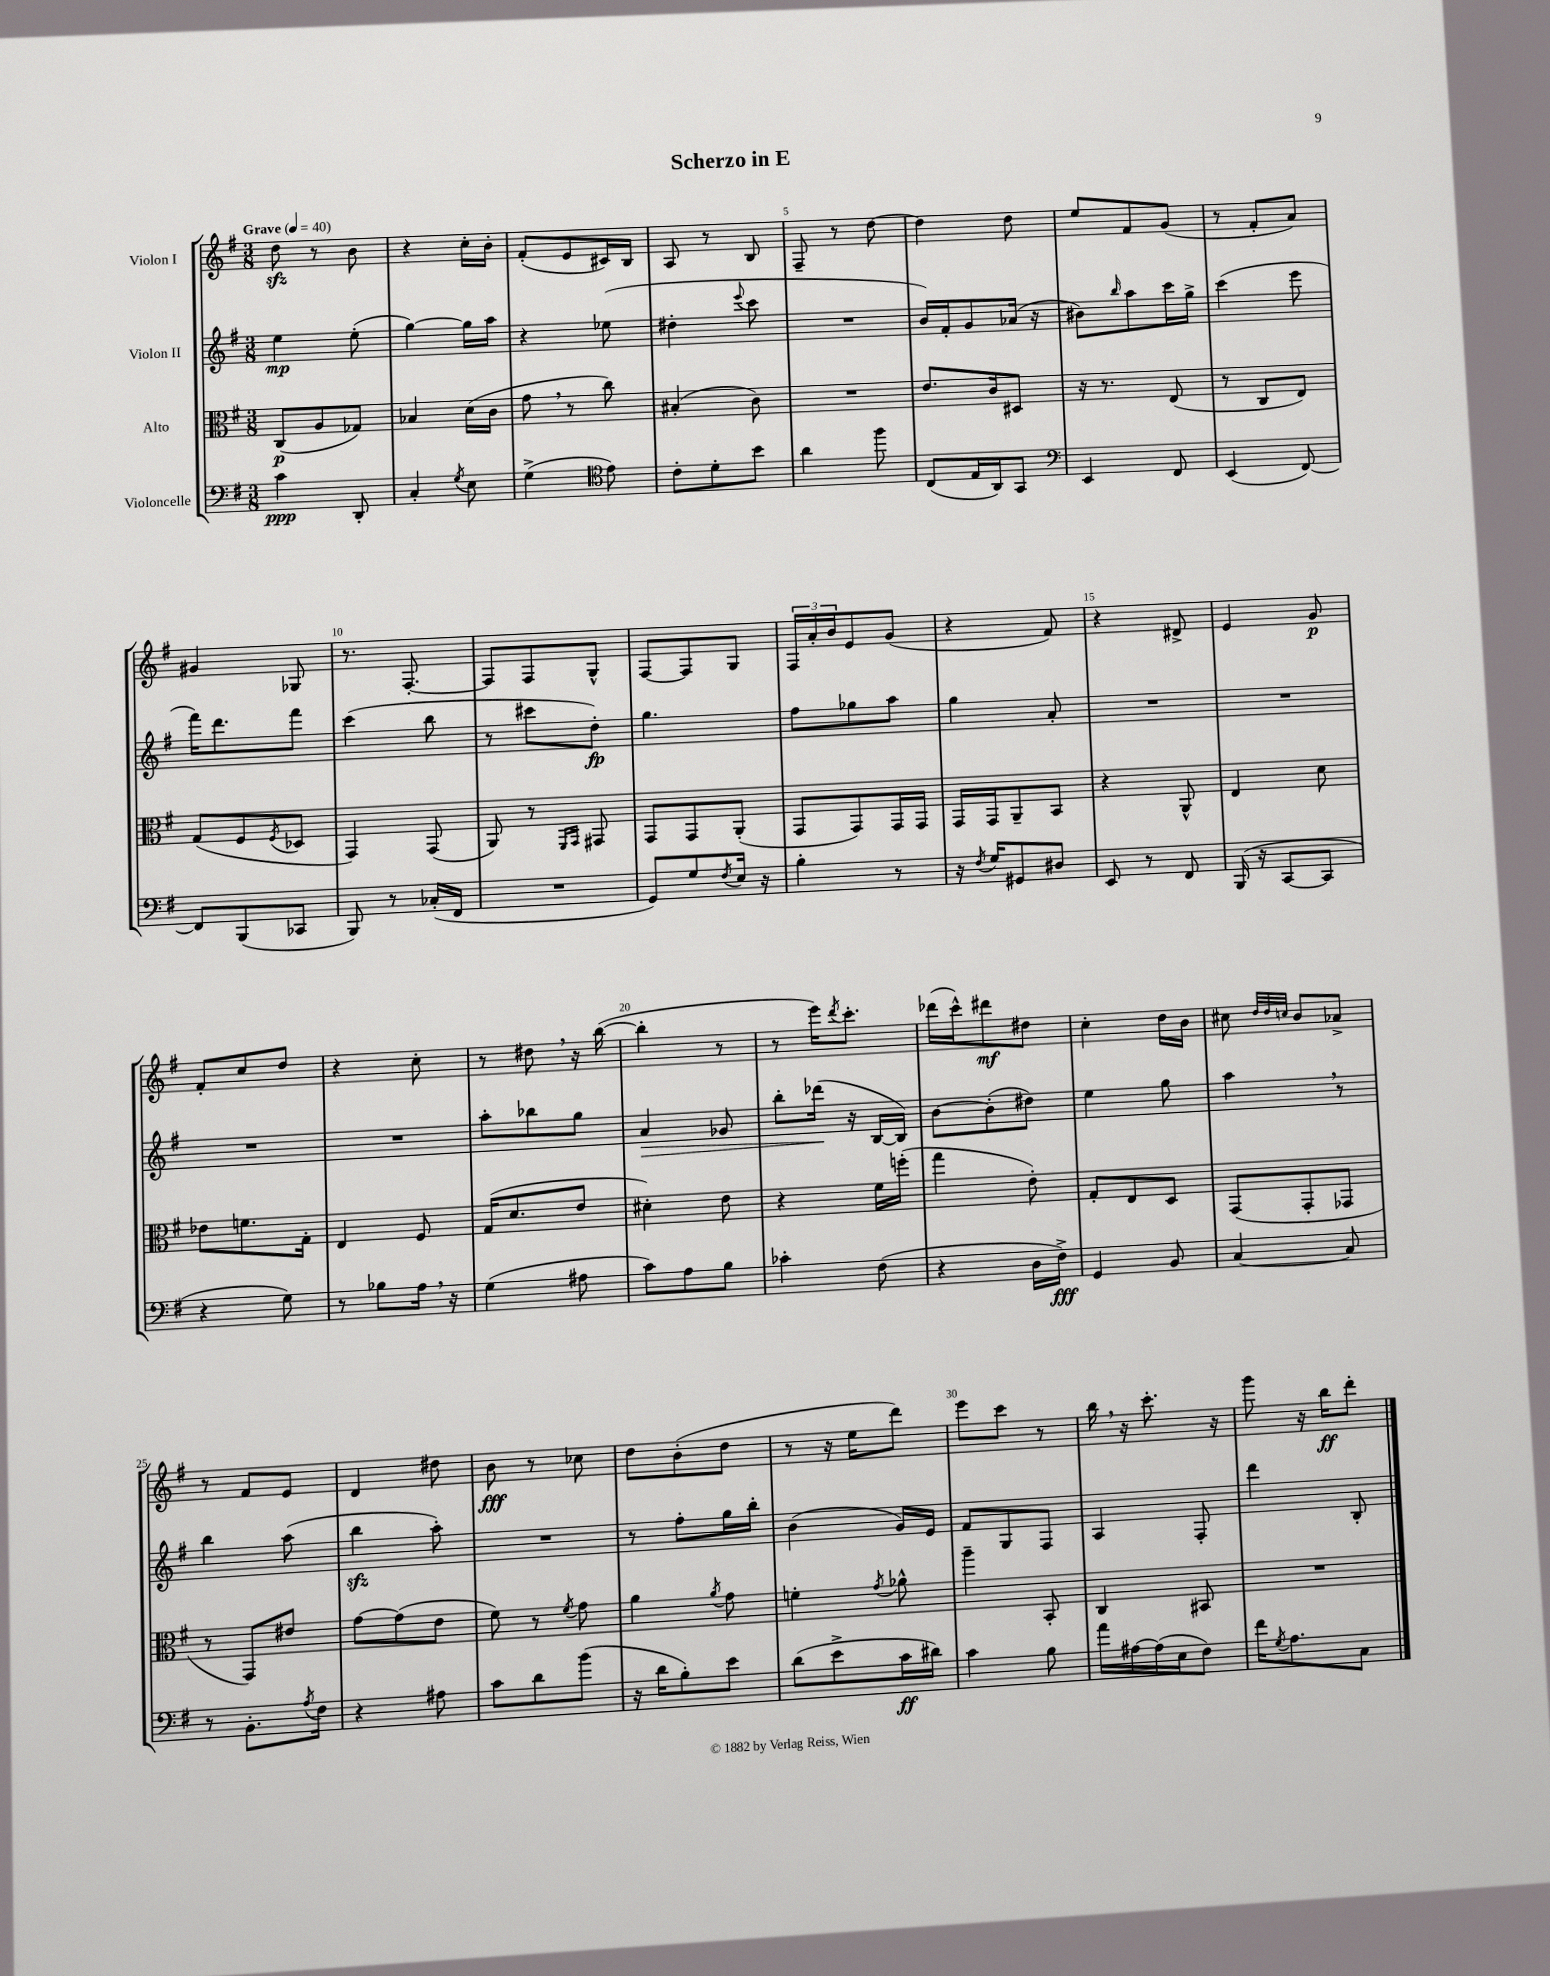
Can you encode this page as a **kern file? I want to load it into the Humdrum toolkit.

**kern	**kern	**kern	**kern
*staff4	*staff3	*staff2	*staff1
*clefF4	*clefC3	*clefG2	*clefG2
*k[f#]	*k[f#]	*k[f#]	*k[f#]
*M3/8	*M3/8	*M3/8	*M3/8
*MM40	*MM40	*MM40	*MM40
4c	(8C	4ee	8dd
.	8A	.	8r
8DD'	8G-)	(8ee'	8b
=	=	=	=
4C'	4B-	[4gg)	4r
8qG	.	.	.
8E	(16d	16gg]	16cc'
.	16c	16aa	16b'
=	=	=	=
(4G^	8g	4r	(8f#'
.	8r	.	8e
*clefC4	*	*	*
8e)	8cc)	(8ee-	16c#)
.	.	.	16B
=	=	=	=
8c'	(4B#'	4dd#'	8A
8d'	.	.	8r
.	.	8qqeee	.
8b	8c)	8ccc	8B
=	=	=	=
4a	4.r	4.r	8F#~
.	.	.	8r
8ff#	.	.	[8dd
=	=	=	=
(8C	8.e	16b)	4dd]
.	.	16f#'	.
16E	.	8g	.
16AA)	16c	.	.
8GG	8D#	(16a-	8dd
.	.	16r	.
=	=	=	=
*clefF4	*	*	*
4EE	16r	8b#)	8ee
.	8.r	.	.
.	.	16qqbb	.
.	.	8aa	8f#
8FF#	(8E	16ccc	(8g
.	.	16gg^	.
=	=	=	=
(4EE	8r	(4ccc	8r
.	8C	.	8f#'
[8FF#)	8E)	8eee	8a)
=	=	=	=
8FF#]	(8G	16fff#)	4g#
.	.	8.ddd	.
(8BBB	8F#	.	.
.	8qF#	.	.
8CC-	8D-	8fff#	8G-
=	=	=	=
8BBB)	4GG)	(4ccc	8.r
8r	.	.	.
.	.	.	[8.F#'
(16C-'	(8GG	8bb	.
16FF#	.	.	.
=	=	=	=
4.r	8AA)	8r	8F#]
.	8r	8ccc#	8F#
.	16qqFF#	.	.
.	16qqGG	.	.
.	8GG#	8dd')	8G^^
=	=	=	=
8GG)	8GG	4.gg	[8F#
8G	8GG	.	8F#]
8qF#	.	.	.
16E	(8AA'	.	8G
16r	.	.	.
=	=	=	=
4B'	8GG	8ff#	24F#
.	.	.	24a'
.	.	.	24b
.	8GG)	8gg-	8e
8r	16GG	8aa	(8g
.	16GG	.	.
=	=	=	=
16r	16GG	4gg	4r
8qF#	.	.	.
16G	16GG	.	.
8GG#	8AA~	.	.
8D#	8BB	8a'	8f#)
=	=	=	=
8EE	4r	4.r	4r
8r	.	.	.
8FF#	8AA^^	.	8d#^
=	=	=	=
(16BBB	4E	4.r	4e
16r	.	.	.
[8CC	.	.	.
8CC]	8d	.	8g
=	=	=	=
4r	8e-	4.r	8f#'
.	8.f	.	8cc
8G)	.	.	8dd
.	16G'	.	.
=	=	=	=
8r	4E	4.r	4r
8B-	.	.	.
16A	8F#	.	8cc'
16r	.	.	.
=	=	=	=
(4G	(16G	8aa'	8r
.	8.d	.	.
.	.	8bb-	8dd#
8A#	8e	8gg	16r
.	.	.	([16bb
=	=	=	=
8c)	4d#')	4a	4bb']
8A	.	.	.
8B	8e	8g-	8r
=	=	=	=
4c-'	4r	8bb'	8r
.	.	(16ddd-	16eee)
.	.	.	8qddd
.	.	16r	8.ccc'
(8F#	16f#	[16B	.
.	(16ff'	16B])	.
=	=	=	=
4r	4gg	[8b	(16ddd-
.	.	.	16ccc^^)
.	.	(8b']	8ddd#
16D	8e')	8dd#)	8dd#
16F#^)	.	.	.
=	=	=	=
4GG	8G'	4ee	4cc'
.	8E	.	.
8BB	8D	8gg	16dd
.	.	.	16b
=	=	=	=
[4C	(8GG	4aa	8cc#
.	.	.	32qqdd
.	.	.	32qqdd
.	.	.	32qqcc
.	8GG'	.	8b
8C]	8GG-	8r	8a-^
=	=	=	=
8r	8r	4bb	8r
8.BB'	8GG)	.	8f#
.	8e#	(8aa	8e
8qA	.	.	.
16F#	.	.	.
=	=	=	=
4r	[8g	4bb	4d
.	(8g]	.	.
8A#	8e	8aa')	8dd#
=	=	=	=
8c	8f#)	4.r	8b
8d	8r	.	8r
.	8qf#	.	.
(8b	8g	.	8cc-
=	=	=	=
16r	4a	8r	8dd
16d	.	.	.
8B')	.	8ff#'	(8b'
.	8qa	.	.
8e	8g	16gg	8dd
.	.	16bb'	.
=	=	=	=
(8d	4f'	(4b	8r
8e^	.	.	16r
.	.	.	16ee
.	8qg	.	.
16c	8a-^^	16g)	8ddd)
16d#)	.	16e	.
=	=	=	=
4c	4aa~	8f#	8eee
.	.	8G	8ccc
8B	8BB'	8F#	8r
=	=	=	=
16a	4C	4A	16bb
[16A#	.	.	16r
(16A#]	.	.	8.ccc'
16E	.	.	.
8F#)	8BB#	8F#'	.
.	.	.	16r
=	=	=	=
16f#	4.r	4ddd	8ggg
8qG	.	.	.
8.A	.	.	.
.	.	.	16r
.	.	.	16bb
8C	.	8B'	8ddd'
==	==	==	==
*-	*-	*-	*-
